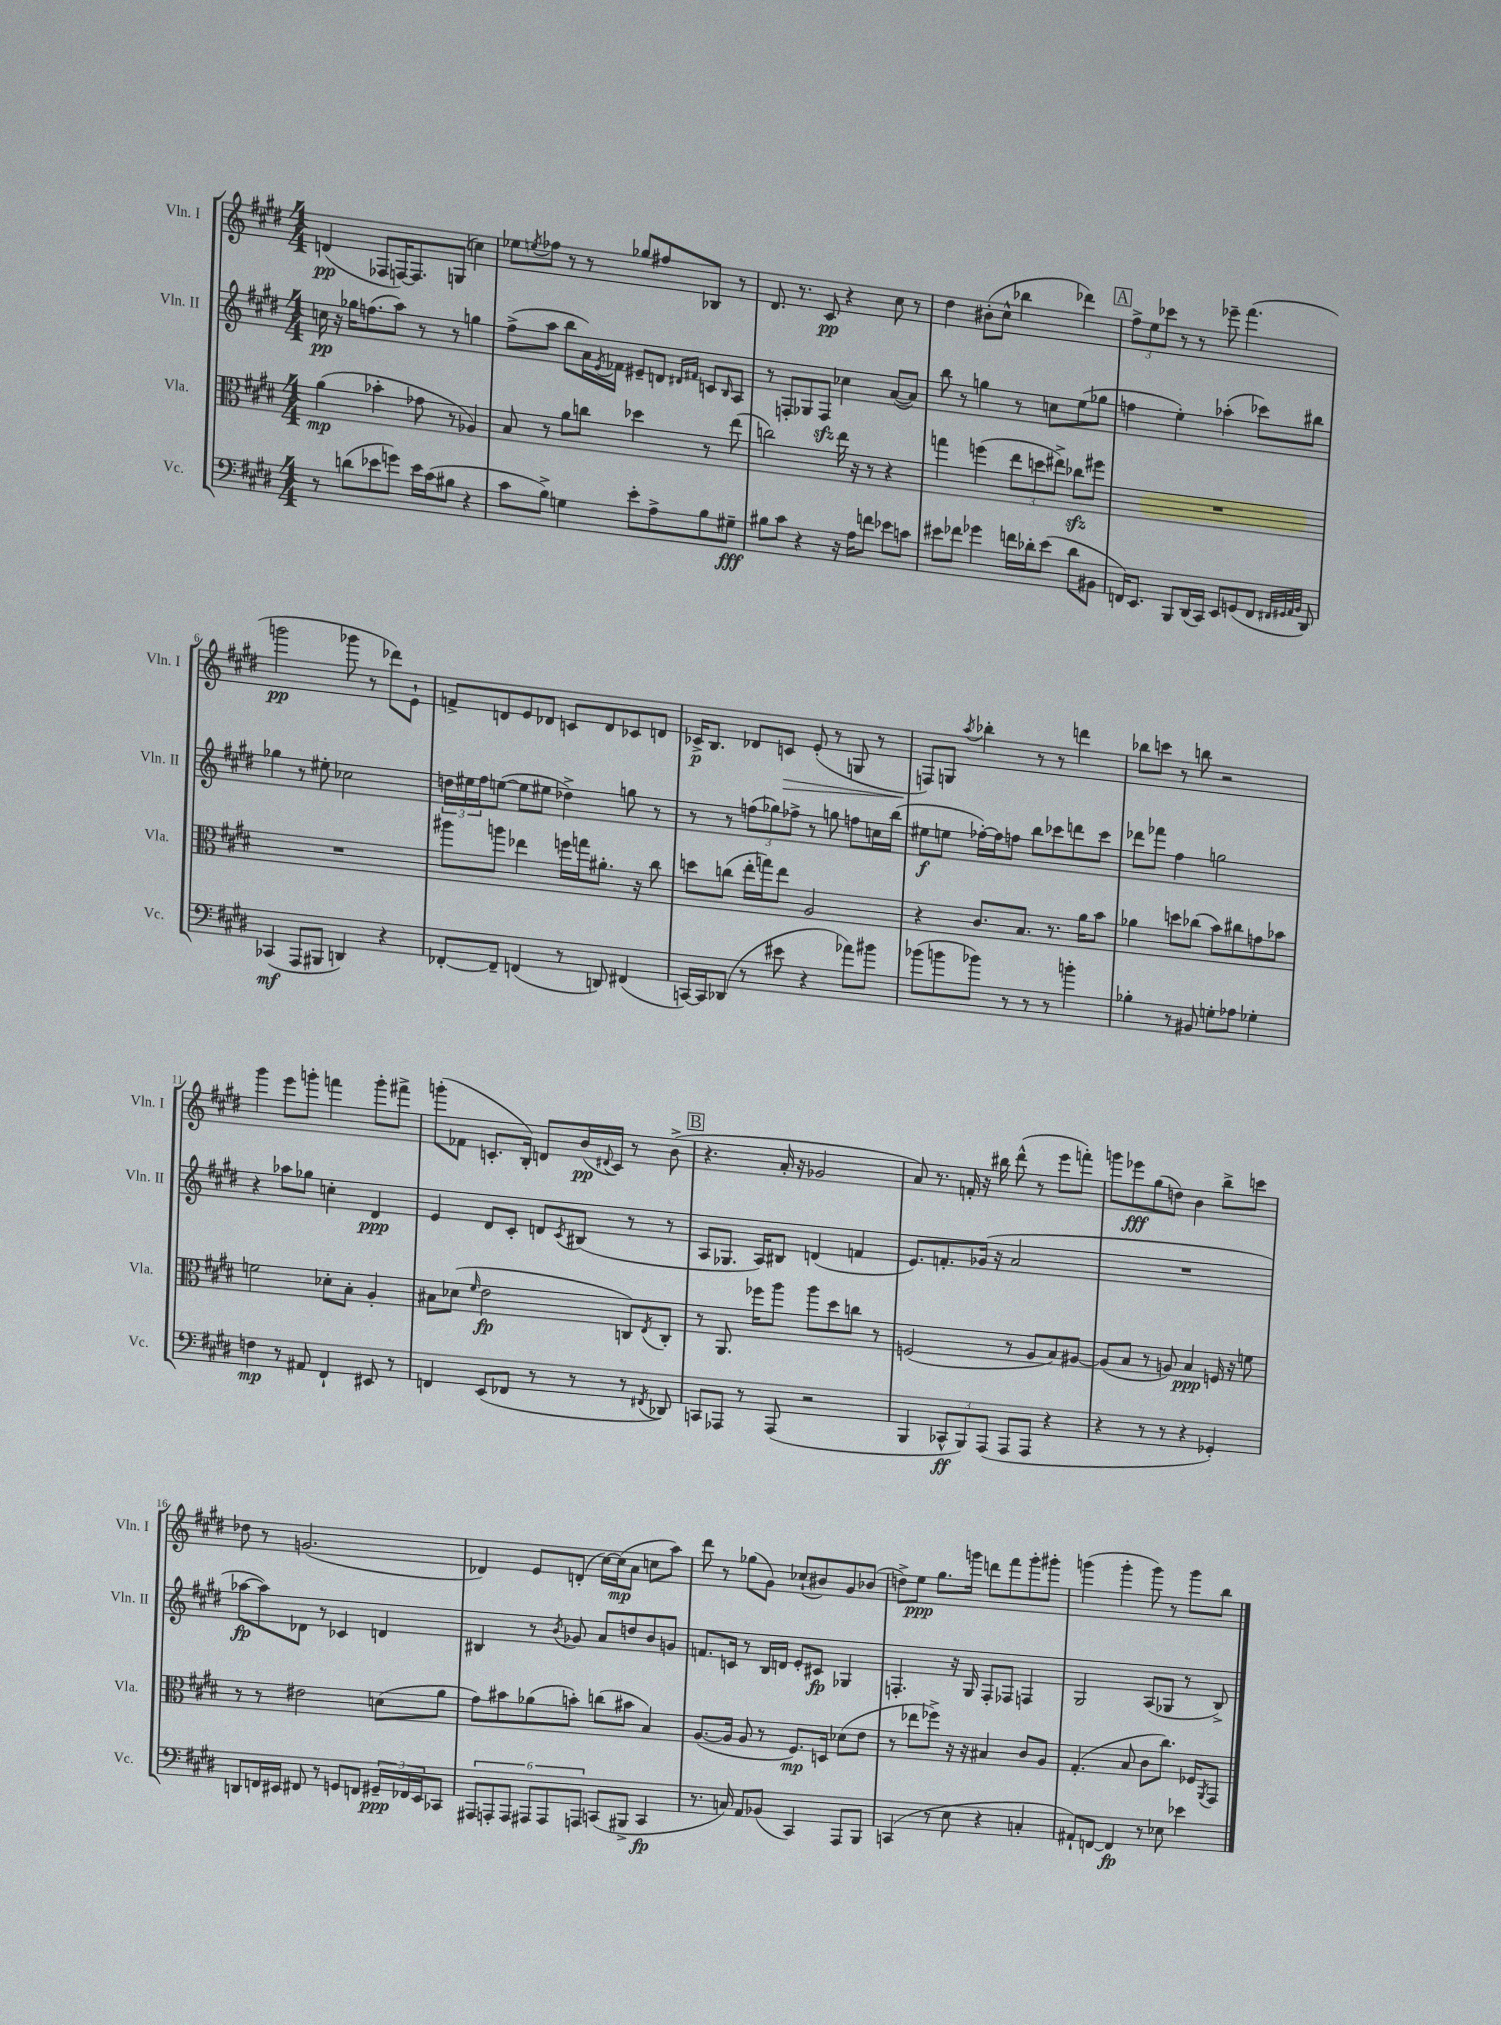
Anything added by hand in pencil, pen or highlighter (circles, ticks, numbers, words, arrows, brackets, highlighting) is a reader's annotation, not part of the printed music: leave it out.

**kern	**dynam	**kern	**dynam	**kern	**dynam	**kern	**dynam
*part4	*part4	*part3	*part3	*part2	*part2	*part1	*part1
*staff4	*staff4	*staff3	*staff3	*staff2	*staff2	*staff1	*staff1
*I"Vc.	*	*I"Vla.	*	*I"Vln. II	*	*I"Vln. I	*
*I'Vc.	*	*I'Vla.	*	*I'Vln. II	*	*I'Vln. I	*
*clefF4	*	*clefC3	*	*clefG2	*	*clefG2	*
*k[f#c#g#d#]	*	*k[f#c#g#d#]	*	*k[f#c#g#d#]	*	*k[f#c#g#d#]	*
*M4/4	*	*M4/4	*	*M4/4	*	*M4/4	*
=1	=1	=1	=1	=1	=1	=1	=1
8r	.	(4a\	mp	16ccn\	pp	(4dn/	pp
.	.	.	.	16r	.	.	.
(8dn\L	.	.	.	16gg-X\KL	.	.	.
.	.	.	.	(8.ffn\	.	.	.
8e-X\	.	4b-X'\	.	.	.	8F-X/L	.
8gn\J)	.	.	.	8aa\J)	.	[16Fn/K)	.
.	.	.	.	.	.	8.F/]	.
16e-\LL	.	8g-X\	.	8r	.	.	.
(16c#\J	.	.	.	.	.	.	.
8B#X\J	.	8r	.	8r	.	(8Gn/J	.
4r	.	4A-X/)	.	4ggn\	.	4ccn\)	.
=2	=2	=2	=2	=2	=2	=2	=2
8c#\L	.	8B/	.	(8ff#^\L	.	8ee-X\L	.
.	.	.	.	.	.	8qeen/	.
8B^\J)	.	8r	.	8aa\J	.	8ff-X\J	.
4Gn\	.	8a\L	.	8bb\L	.	8r	.
.	.	8ccn\J	.	16a\L)	.	8r	.
.	.	.	.	8qe/	.	.	.
.	.	.	.	16f-X\JJ	.	.	.
8e'\L	.	4dd-X\	.	8e#X~/L	.	8gg-X/L	.
8A^\	.	.	.	8dn/J	.	8ff#X/	.
.	.	.	.	16qqd#X/LL	.	.	.
.	.	.	.	16qqf#X/JJ	.	.	.
8B\	.	8r	.	8cn/L	.	8B-X/J	.
.	.	.	.	16qqB/	.	.	.
8G#X~\J	fff	(8ee\	.	8A/J	.	8r	.
=3	=3	=3	=3	=3	=3	=3	=3
8B#X\L	.	2ccn\)	.	8r	.	8.d#/	.
8c#\J	.	.	.	8Fn'/L	.	.	.
.	.	.	.	.	.	8.r	.
4r	.	.	.	8G-X/	.	.	.
.	.	.	.	8Fzz/J	.	8c#/	pp
16r	.	16ee\	.	4cc-X\	.	4r	.
16A\KL	.	16r	.	.	.	.	.
8fn\J	.	8r	.	.	.	.	.
8e-X\L	.	4r	.	([8a/L	.	8cc#\	.
8cn\J	.	.	.	8a/J])	.	8r	.
=4	=4	=4	=4	=4	=4	=4	=4
8e#X\L	.	4ggn\	.	8bb\	.	4dd#\	.
8f-X\J	.	.	.	8r	.	.	.
4g-X\	.	(4ffn\	.	4ggn\	.	(8b#X'\L	.
.	.	.	.	.	.	8cc#^^\J	.
16fn\LL	.	12ee\L	.	8r	.	4bb-X\	.
16d-X'\J	.	.	.	.	.	.	.
.	.	12ddn\	.	.	.	.	.
(8e#\J	.	.	.	8ccn\L	.	.	.
.	.	12ee#X^\J)	.	.	.	.	.
8d-\L	.	8cc-Xzz\L	.	(8ee\	.	4ddd-X\)	.
8BB#X\J	.	8ff#X\J	.	8gg-X\J	.	.	.
!!LO:REH:place=s1:t=A
=5	=5	=5	=5	=5	=5	=5	=5
16FFn/KL)	.	1r	.	4ffn\	.	12ff#^\L	.
8.EE/J	.	.	.	.	.	.	.
.	.	.	.	.	.	12ee\	.
.	.	.	.	.	.	12ccc-X\J	.
8BBB/L	.	.	.	4ee'\)	.	8r	.
(16DD#/L	.	.	.	.	.	8r	.
16CC#/JJ)	.	.	.	.	.	.	.
8EE/L	.	.	.	(4aa-X'\	.	8eee-X~\	.
(8GGn/	.	.	.	.	.	(4.fff#\	.
8FF/J	.	.	.	8ccc-X\L)	.	.	.
32qqFF#X/LLL	.	.	.	.	.	.	.
32qqGG#X/	.	.	.	.	.	.	.
32qqAA/	.	.	.	.	.	.	.
32qqBB/JJJ	.	.	.	.	.	.	.
8DD#/)	.	.	.	8bb#X\J	.	.	.
!!LO:LB:g=z
=6	=6	=6	=6	=6	=6	=6	=6
(4CC-X/	mf	1r	.	4gg-X\	.	2gggn\	pp
8AAA/L	.	.	.	8r	.	.	.
8BBB#X/J	.	.	.	8ee#X'\	.	.	.
4DDn/)	.	.	.	2cc-X\	.	8ggg-X\	.
.	.	.	.	.	.	8r	.
4r	.	.	.	.	.	8ddd-X\L)	.
.	.	.	.	.	.	8e`\J	.
=7	=7	=7	=7	=7	=7	=7	=7
[8FF-X'/L	.	8aa#X\L	.	24ddn\LL	.	8fn^/L	.
.	.	.	.	24ee#X\	.	.	.
.	.	.	.	24ff#\J	.	.	.
8FF-~/J]	.	8aan\J	.	([8een\J	.	8dn/	.
(4FFn/	.	4ee-X\	.	8ee\L]	.	8e/	.
.	.	.	.	8ee#X\J	.	8d-X/J	.
8r	.	16ffn\LL	.	4dd-X^\)	.	8cn/L	.
.	.	16ggn\J	.	.	.	.	.
8DDn/)	.	8.a#X'\J	.	.	.	8d-/	.
(4FF#X/	.	.	.	8ggn\	.	8c-X/	.
.	.	16r	.	.	.	.	.
.	.	8cc#\	.	8r	.	8dn/J	.
=8	=8	=8	=8	=8	=8	=8	=8
[16CCn/LL)	.	8ddn\L	.	8r	.	16c-X^/KL	p
16CC/J]	.	.	.	.	.	8.B/J	.
(8DD-X/J	.	(8ccn\J	.	8r	.	.	.
8r	.	16ee'\LL	.	(12ffn\L	.	8d-X/L	.
.	.	16ggn\J)	.	.	.	.	.
.	.	.	.	12gg-X\)	.	.	.
!	!	!	!	!	!	!	!LO:HP:b
8e#X\	.	8ee\J	.	.	.	8cn/J	>
.	.	.	.	12ff-X^\J	.	.	.
4r	.	2A/	.	8r	.	(8e'/	.
.	.	.	.	8ggn\	.	8r	.
8a-X\L)	.	.	.	8ffn\L	.	8Gn/	.
8b#X\J	.	.	.	16ccn\L	.	8r	.
.	.	.	.	(16bb\JJ	.	.	.
=9	=9	=9	=9	=9	=9	=9	=9
(8b-X\L	.	4r	.	8ee#X\L	f	8Fn/L)	.
8bn\	.	.	.	8een\J	.	8Gn/J	]
.	.	.	.	.	.	8qaa/	.
8b-X\J)	.	8.c#/L	.	[16ff-X'\LL)	.	4bb-X'\	.
.	.	.	.	16ff-\J]	.	.	.
8r	.	.	.	8ffn\J	.	.	.
.	.	8.B/J	.	.	.	.	.
8r	.	.	.	8bb\L	.	8r	.
8r	.	8.r	.	8ccc-X\	.	8r	.
4bn'\	.	.	.	8dddn\	.	4dddn\	.
.	.	16a\KL	.	.	.	.	.
.	.	8b\J	.	8ccc-\J	.	.	.
=10	=10	=10	=10	=10	=10	=10	=10
4B-X'\	.	4a-X\	.	8ddd-X\L	.	8bb-X\L	.
.	.	.	.	8fff-X\J	.	8cccn\J	.
8r	.	8ddn\L	.	4ff#\	.	8r	.
8BB#X/	.	(8cc-X\J	.	.	.	8bbn\	.
8Gn'\L	.	8b\L)	.	2ggn\	.	2r	.
8A-X\J	.	8cc#X\	.	.	.	.	.
4G-X'\	.	8gn\	.	.	.	.	.
.	.	8b-X\J	.	.	.	.	.
!!LO:LB:g=z
=11	=11	=11	=11	=11	=11	=11	=11
4Fn\	mp	2fn\	.	4r	.	4ggg#\	.
8r	.	.	.	8aa-X\L	.	8eee\L	.
8AA#X/	.	.	.	8gg-X\J	.	8gggn'\J	.
4FF#`/	.	8d-X'\L	.	4ccn'\	.	4fffn\	.
.	.	8B'\J	.	.	.	.	.
8EE#X/	.	4A'/	.	4d#/	ppp	8ggg'\L	.
8r	.	.	.	.	.	8fff#X^\J	.
=12	=12	=12	=12	=12	=12	=12	=12
4FFn/	.	8B#X\L	.	4e/	.	(8gggn'\L	.
.	.	(8d-X\J	.	.	.	8f-X\J	.
.	.	16qqf#/	.	.	.	.	.
(8EE/L	.	2e\	fp	8d#/L	.	8.cn'/L	.
8FF-X/J	.	.	.	8c#'/J	.	.	.
.	.	.	.	.	.	16B'/Jk)	.
8r	.	.	.	8dn/L	.	8dn/L	.
.	.	.	.	8qc#/	.	.	.
8r	.	.	.	(8B#X/J	.	(16b/L	pp
.	.	.	.	.	.	8qqd#X/	.
.	.	.	.	.	.	16c/JJ)	.
8r	.	8Cn/L)	.	8r	.	8r	.
8qFF#X/	.	8qE/	.	.	.	.	.
8DD-X/)	.	8C'/J	.	8r	.	(8b^\	.
!!LO:REH:place=s1:t=B
=13	=13	=13	=13	=13	=13	=13	=13
8CCn/L	.	8r	.	8A/L	.	4.r	.
8AAA-X/J	.	8.AA/	.	8.G-X/J	.	.	.
8r	.	.	.	.	.	.	.
.	.	16ff-X\KL	.	16A/KL)	.	.	.
(8AAA-/	.	8aa\J	.	8B#X/J	.	16a'/	.
.	.	.	.	.	.	16r	.
2r	.	8aa\L	.	(4dn/	.	2g-X/	.
.	.	8dd#\	.	.	.	.	.
.	.	8ccn\J	.	4fn/	.	.	.
.	.	8r	.	.	.	.	.
=14	=14	=14	=14	=14	=14	=14	=14
4BBB/	.	(2Fn/	.	8.e/L)	.	8a/)	.
.	.	.	.	.	.	8.r	.
.	.	.	.	8.fn'/	.	.	.
12CC-X^^/L	ff	.	.	.	.	.	.
.	.	.	.	.	.	16fn'/	.
12BBB/)	.	.	.	.	.	.	.
.	.	.	.	(16g-X/Jk	.	16r	.
(12AAA/J	.	.	.	.	.	.	.
.	.	.	.	16r	.	16bb#X\	.
8AAA/L	.	8r	.	2a/	.	(8ddd#^^\	.
8AAA/J	.	8A/L	.	.	.	8r	.
4r	.	8B/)	.	.	.	8eee\L	.
.	.	[8A#X/J	.	.	.	8fffn'\J)	.
=15	=15	=15	=15	=15	=15	=15	=15
4r	.	(8A#/L]	.	1r	.	8gggn\L	.
.	.	8B/J	.	.	.	8eee-X\	fff
8r	.	8r	.	.	.	(8gg#\	.
8r	.	8An/)	.	.	.	8ddn\J)	.
4r	.	4B/	ppp	.	.	4b\	.
4GG-X'/)	.	16Fn/	.	.	.	8bb^\L	.
.	.	16r	.	.	.	.	.
.	.	8fn\	.	.	.	8cccn\J	.
!!LO:LB:g=z
=16	=16	=16	=16	=16	=16	=16	=16
8DDn/L	.	8r	.	[8aa-X\L	fp	8dd-X\	.
16FFn/L	.	8r	.	8aa-\])	.	8r	.
16EE#X/JJ	.	.	.	.	.	.	.
8FF#X/	.	2e#X\	.	8d-X\J	.	(2.gn/	.
8r	.	.	.	8r	.	.	.
8GGn/L	.	.	.	4c-X/	.	.	.
8FFn/J	.	.	.	.	.	.	.
24GG#X~/LL	ppp	(8dn\L	.	4dn/	.	.	.
24FF-X/	.	.	.	.	.	.	.
24EE#/J	.	.	.	.	.	.	.
8CC-X/J	.	8a\J	.	.	.	.	.
=17	=17	=17	=17	=17	=17	=17	=17
12AAA#X/L	.	8g#\L)	.	4B#X/	.	4d-X/)	.
12AAAn'/	.	.	.	.	.	.	.
.	.	8b#X\	.	.	.	.	.
12AAA/J	.	.	.	.	.	.	.
12AAA#X/L	.	(8a-X\	.	8r	.	8e/L	.
12AAA#/	.	.	.	.	.	.	.
.	.	.	.	8qb/	.	.	.
.	.	8bn'\J)	.	8g-X/	.	(8dn'/J	.
12AAAn/J	.	.	.	.	.	.	.
(8CCn/L	.	(8ccn\L	.	8a/L	.	[16cc#\LL)	.
.	.	.	.	.	.	(16cc#\J]	mp
8BBB#X^/J	.	8b#X\J	.	8ddn/	.	8a\J	.
4CC/	fp	4B/)	.	8b/	.	8ccn\L	.
.	.	.	.	8gn/J	.	8aa\J)	.
=18	=18	=18	=18	=18	=18	=18	=18
8.r	.	([8.A/L	.	8.fn/L	.	8ddd#\	.
.	.	.	.	.	.	8r	.
16Cn/)	.	16A/Jk]	.	16cn/Jk	.	.	.
8AA/L	.	8A/	.	8r	.	(8gg-X\L	.
(8BB-X/J	.	8r	.	16B/LL	.	8g#\J)	.
.	.	.	.	16dn/JJ	.	.	.
4CC#/)	.	8.F#/L)	mp	8e'/L	.	(8cc-X`/L	.
.	.	.	.	8c#X/J	fp	8b#X/)	.
.	.	16Dn/Jk	.	.	.	.	.
8AAA/L	.	(8d-X\L	.	4G-X/	.	8g#/	.
8BBB/J	.	8e\J	.	.	.	(8b-X/J	.
=19	=19	=19	=19	=19	=19	=19	=19
(4CCn/	.	8r	.	4.Fn'/	.	8ddn^\L)	.
.	.	8ee-X\L	.	.	.	8ee\J	ppp
8r	.	8ff-X^\J)	.	.	.	8.gg#\L	.
8E\	.	16r	.	16r	.	.	.
.	.	16r	.	16G#/	.	16gggn\Jk	.
4r	.	4B#X/	.	8F'/L	.	8dddn\L	.
.	.	.	.	8F-X/J	.	8fff#\	.
4Cn'/	.	8c#/L	.	4Fn/	.	8ggg'\	.
.	.	8A/J	.	.	.	8ggg#X'\J	.
=20	=20	=20	=20	=20	=20	=20	=20
8AA#X`/L)	.	(4.G#'/	.	2G#/	.	(4gggn\	.
[8FFn/J	.	.	.	.	.	.	.
4FF/]	fp	.	.	.	.	4ggg'\	.
.	.	8B/	.	.	.	.	.
8r	.	8c#\L	.	(8A/L	.	8ggg\)	.
8E-X\	.	8.cc#\J)	.	8G-X/J	.	8r	.
4e-X\	.	.	.	8r	.	8ggg\L	.
.	.	16F-X/KL	.	.	.	.	.
.	.	8qAA/	.	.	.	.	.
.	.	8GG#/J	.	8B^/)	.	8bb\J	.
==	==	==	==	==	==	==	==
*-	*-	*-	*-	*-	*-	*-	*-
